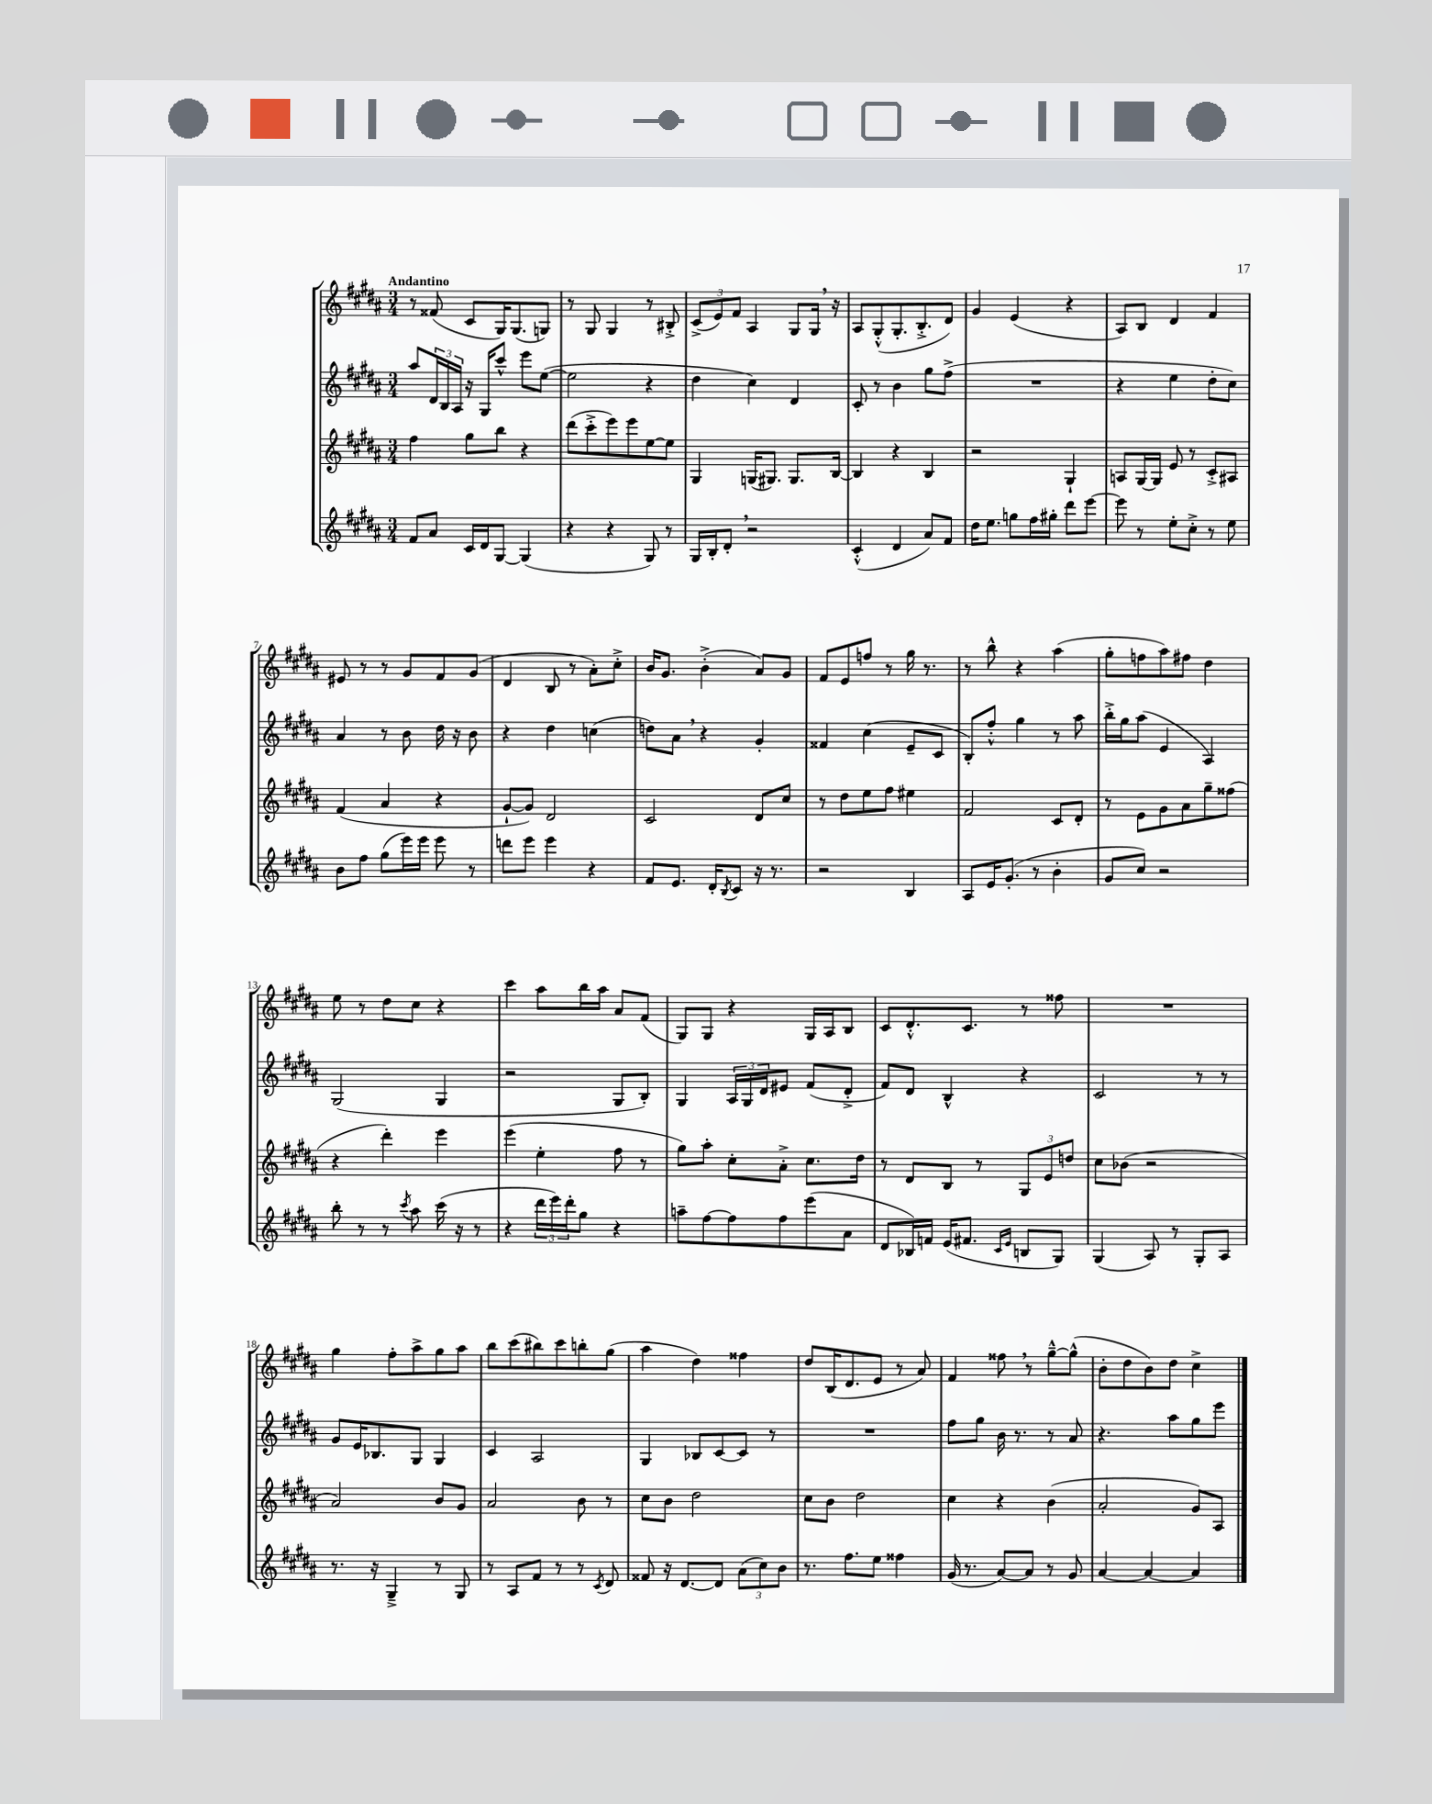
<<
\new StaffGroup <<
\new Staff = "s0" {
    \clef treble \key b \major \numericTimeSignature \time 3/4 \tempo "Andantino"
    r8 fisis'8( cis'8 gis16) gis8.( g8) |
    r8 gis8 gis4 r8 bis8-.-> |
    \tuplet 3/2 { cis'8->( e'8) fis'8 } ais4 gis8 gis16 \breathe r16 |
    ais8 gis8-.-^( gis8.-. b8.-.-> dis'8) |
    gis'4 e'4( r4 |
    ais8) b8 dis'4 fis'4 |
    eis'8 r8 r8 gis'8 fis'8 gis'8( |
    dis'4 b8 r8 ais'8-.) cis''8-.-> |
    b'16 gis'8. b'4-.->( ais'8) gis'8 |
    fis'8 e'8 f''8 r8 gis''16 r8. |
    r8 b''8-^ r4 ais''4( |
    gis''8-. f''8 ais''8) fis''8 dis''4 |
    e''8 r8 dis''8 cis''8 r4 |
    cis'''4 ais''8 b''16 ais''16 ais'8 fis'8( |
    gis8) gis8 r4 gis16 ais16 b8 |
    cis'8 dis'8.-.-^ cis'8. r8 fisis''8 |
    R2. |
    gis''4 fis''8-. ais''8-> gis''8 ais''8 |
    b''8 cis'''8( bis''8) cis'''8 b''8-. gis''8( |
    ais''4 dis''4) fisis''4 |
    dis''8 b16( dis'8. e'8 r8 ais'8) |
    fis'4 fisis''8 \breathe r8 gis''8~---^ gis''8-^( |
    b'8-. dis''8 b'8) dis''8 cis''4-> \bar "|." |
}
\new Staff = "s1" {
    \clef treble \key b \major \numericTimeSignature \time 3/4
    ais''8 \tuplet 3/2 { dis'16 b16 ais16 } r16 gis16 cis'''8-^ e'''8 e''8~( |
    e''2 r4 |
    dis''4 cis''4) dis'4 |
    cis'8-. r8 b'4 gis''8 fis''8->( |
    R2. |
    r4 e''4 dis''8-. cis''8) |
    ais'4 r8 b'8 dis''16 r16 b'8 |
    r4 dis''4 c''4( |
    d''8) ais'8 \breathe r4 gis'4-. |
    fisis'4 cis''4( e'8-- cis'8 |
    b8-.) fis''8-.-^ gis''4 r8 ais''8 |
    b''16-.-> gis''16 ais''8( e'4 ais4) |
    gis2( gis4 |
    r2 gis8 b8-.) |
    gis4 \tuplet 3/2 { ais16 gis16 dis'16 } eis'8 fis'8( dis'8-.-> |
    fis'8) dis'8 b4-^ r4 |
    cis'2 r8 r8 |
    gis'8 e'16 bes8. gis8 gis4 |
    cis'4 ais2 |
    gis4 bes8 cis'8~ cis'8 r8 |
    R2. |
    fis''8 gis''8 b'16 r8. r8 ais'8 |
    r4. ais''8 gis''8 e'''8 \bar "|." |
}
\new Staff = "s2" {
    \clef treble \key b \major \numericTimeSignature \time 3/4
    fis''4 gis''8 b''8 r4 |
    dis'''8( cis'''8-.-> e'''8) e'''8 e''8~ e''8 |
    gis4 g16( gis8.) gis8. b16~ |
    b4 r4 b4 |
    r2 gis4-! |
    a8 gis16~ gis16 e'8 r8 cis'8-.-> ais8 |
    fis'4( ais'4 r4 |
    gis'8~-! gis'8) dis'2 |
    cis'2 dis'8 cis''8 |
    r8 dis''8 e''8 fis''8 eis''4 |
    fis'2 cis'8 dis'8-. |
    r8 e'8 gis'8 ais'8 gis''8-- fisis''8( |
    r4 dis'''4-.) e'''4 |
    e'''4( e''4-. fis''8 r8 |
    gis''8) ais''8-. cis''8-. ais'8-.-> cis''8. dis''16 |
    r8 dis'8 b8 r8 \tuplet 3/2 { gis8 e'8 d''8 } |
    cis''8 bes'8( r2 |
    ais'2) b'8 gis'8 |
    ais'2 b'8 r8 |
    cis''8 b'8 dis''2 |
    cis''8 b'8 dis''2 |
    cis''4 r4 b'4( |
    ais'2-. gis'8) ais8 \bar "|." |
}
\new Staff = "s3" {
    \clef treble \key b \major \numericTimeSignature \time 3/4
    fis'8 ais'8 cis'16 dis'16 gis8~ gis4( |
    r4 r4 gis8) r8 |
    gis16 b16-. dis'8-. \breathe r2 |
    cis'4-.-^( dis'4 ais'8) fis'8 |
    dis''16 e''8. g''8 fis''16 gis''16-. dis'''8 e'''8~ |
    e'''8 r8 e''8-. cis''8-.-> r8 e''8 |
    b'8 fis''8 gis''8( e'''16) e'''16 e'''8 r8 |
    d'''8 e'''8 e'''4 r4 |
    fis'8 e'8. dis'16-. \acciaccatura { b8 } cis'8 r16 r8. |
    r2 b4 |
    ais8 e'16 gis'8.-.( r8 b'4-. |
    gis'8 cis''8) r2 |
    b''8-. r8 r8 \acciaccatura { cis'''8 } ais''8 cis'''16( r16 r8 |
    r4 \tuplet 3/2 { dis'''16 e'''16) dis'''16-. } gis''8 r4 |
    a''8-- fis''8~ fis''8 fis''8 e'''8( ais'8 |
    dis'8 bes16) f'16 e'16( fis'8. \grace { cis'16 e'16 } b8 gis8) |
    gis4( ais8) r8 gis8-. ais8 |
    r8. r16 gis4---> r8 gis8 |
    r8 ais8 fis'8 r8 r8 \acciaccatura { cis'8 } dis'8 |
    fisis'8 r16 dis'8.~ dis'8 \tuplet 3/2 { ais'8( cis''8) b'8 } |
    r8. fis''8. e''8 fisis''4 |
    gis'16( r8. ais'8~) ais'8 r8 gis'8 |
    ais'4~ ais'4~ ais'4 \bar "|." |
}
>>
>>
